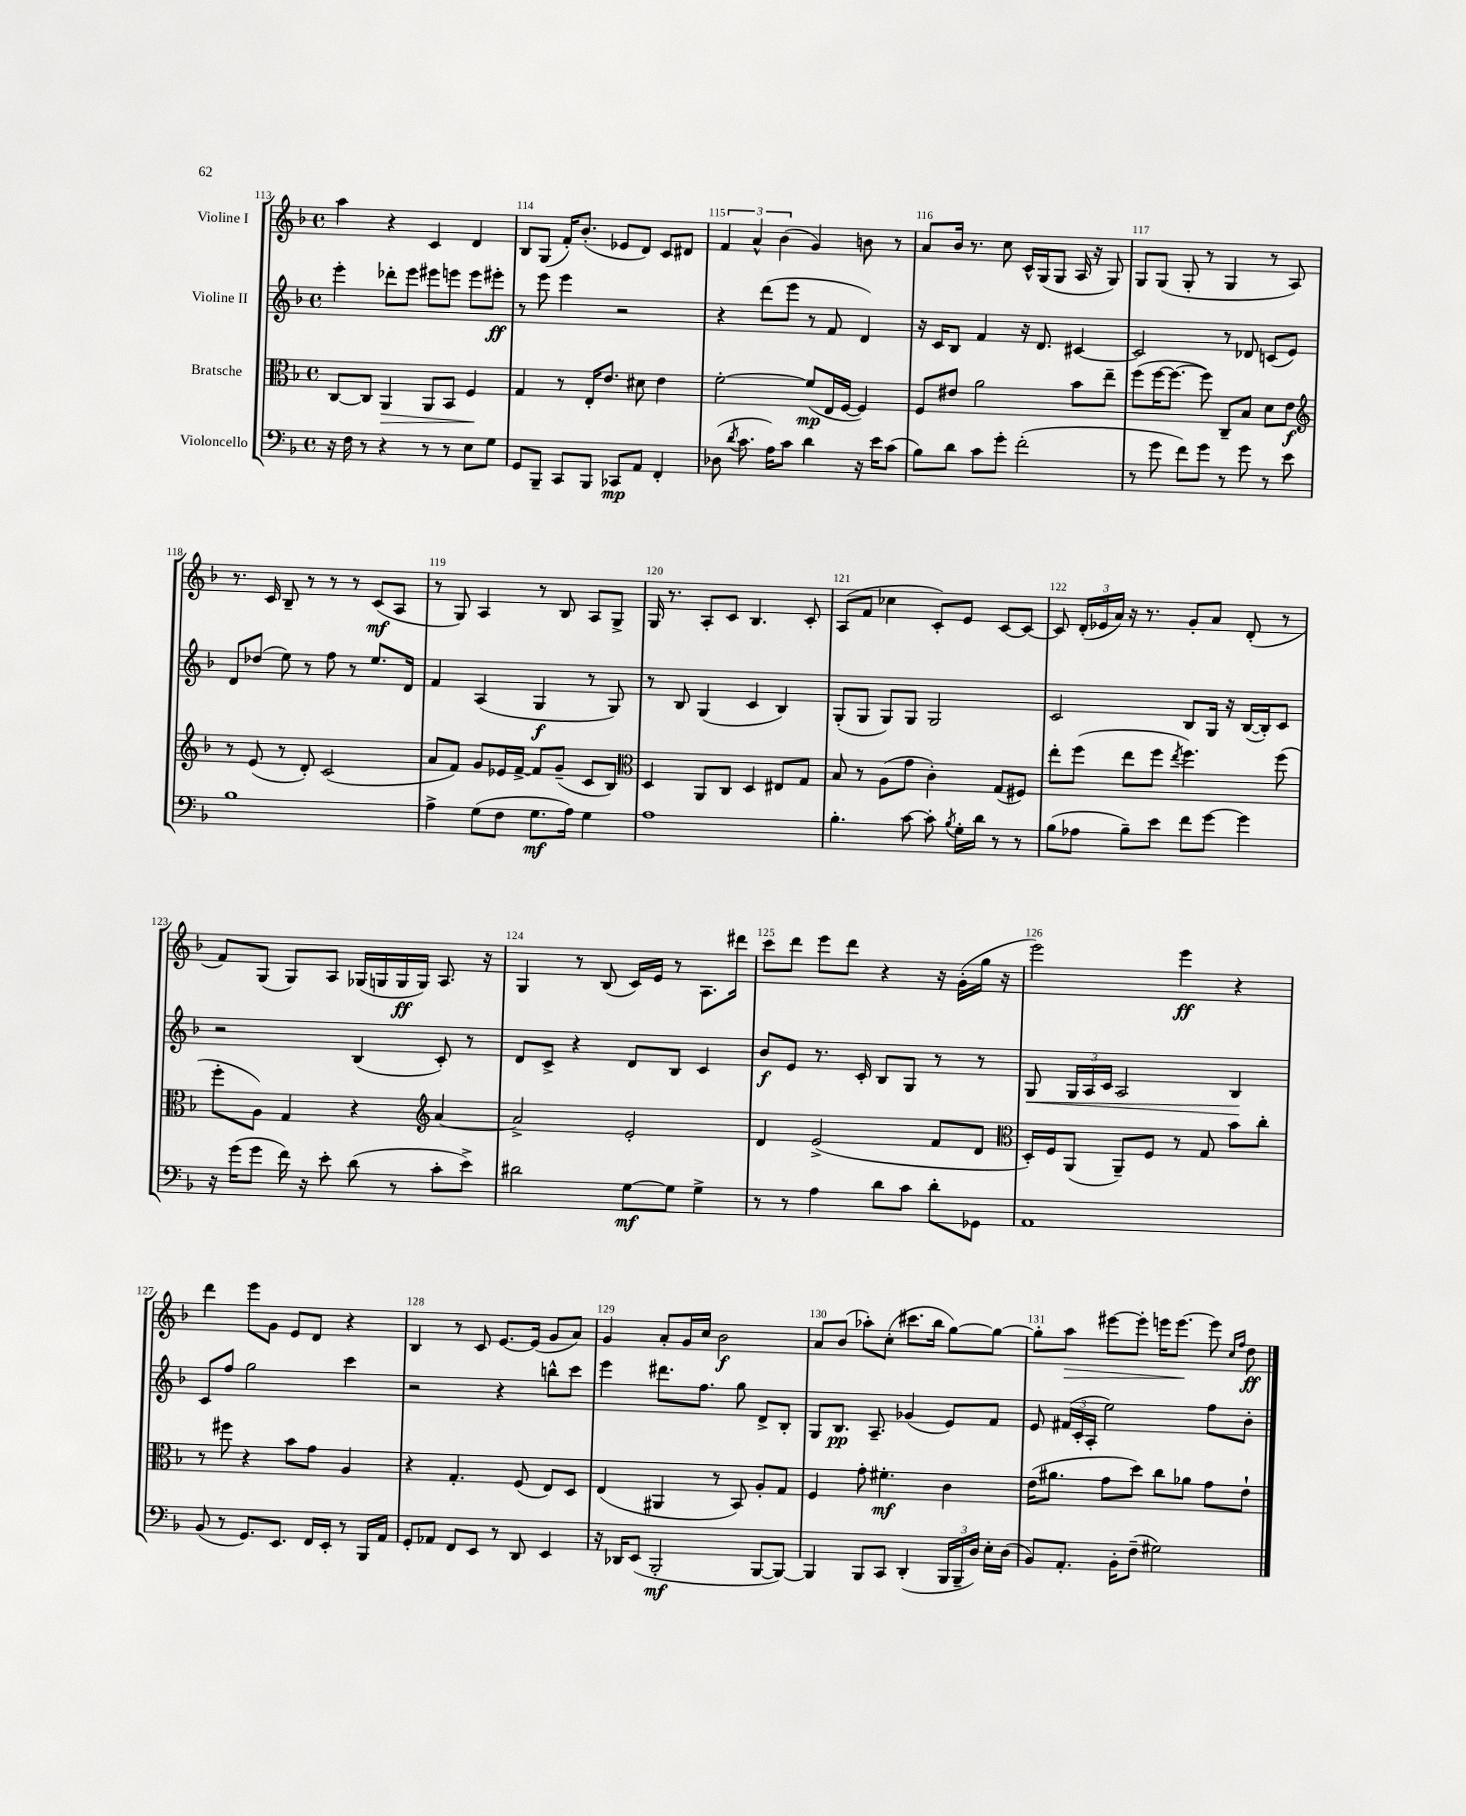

**kern	**dynam	**kern	**dynam	**kern	**dynam	**kern	**dynam
*part4	*part4	*part3	*part3	*part2	*part2	*part1	*part1
*staff4	*staff4	*staff3	*staff3	*staff2	*staff2	*staff1	*staff1
*I"Violoncello	*	*I"Bratsche	*	*I"Violine II	*	*I"Violine I	*
*clefF4	*	*clefC3	*	*clefG2	*	*clefG2	*
*k[b-]	*	*k[b-]	*	*k[b-]	*	*k[b-]	*
*M4/4	*	*M4/4	*	*M4/4	*	*M4/4	*
*met(c)	*	*met(c)	*	*met(c)	*	*met(c)	*
=113	=113	=113	=113	=113	=113	=113	=113
16r	.	[8C/L	.	4eee'\	.	4aa\	.
16F\	.	.	.	.	.	.	.
8r	.	8C/J]	.	.	.	.	.
!	!	!	!LO:HP:b	!	!	!	!
4r	.	4AA/	>	8ddd-X'\L	.	4r	.
.	.	.	.	8eee\J	.	.	.
8r	.	8AA/L	.	8eee#X\L	.	4c/	.
8r	.	8BB-/J	.	8eeen\J	.	.	.
8E\L	.	4F/	.	8eee\L	.	4d/	.
8G\J	.	.	.	8eee#X'\J	ff	.	.
.	.	.	]	.	.	.	.
=114	=114	=114	=114	=114	=114	=114	=114
8GG/L	.	4G/	.	8r	.	8B-/L	.
8BBB-~/J	.	.	.	8eee\	.	(8G/J	.
8CC/L	.	8r	.	4eee\	.	16f'/KL)	.
.	.	.	.	.	.	(8.b-'/J	.
8BBB-/J	.	16E'/KL	.	.	.	.	.
.	.	8.e/J	.	.	.	.	.
8CC-X/L	mp	.	.	2r	.	8e-X/L	.
8AA/J	.	8d#X\	.	.	.	8d/J)	.
4FF'/	.	4e\	.	.	.	8c/L	.
.	.	.	.	.	.	8d#X/J	.
=115	=115	=115	=115	=115	=115	=115	=115
(8D-X\	.	[2f'\	.	4r	.	6f/	.
8qd/	.	.	.	.	.	.	.
8.c\	.	.	.	.	.	.	.
.	.	.	.	.	.	6a^^/	.
.	.	.	.	(8ddd\L	.	.	.
16A\KL)	.	.	.	.	.	.	.
.	.	.	.	.	.	(6b-\	.
8c\J	.	.	.	8eee\J	.	.	.
4d\	.	(8f/L]	mp	8r	.	4g/)	.
.	.	16E/L	.	8f/	.	.	.
.	.	[16F/JJ	.	.	.	.	.
16r	.	4F/])	.	4d/)	.	8bn\	.
16e\KL	.	.	.	.	.	.	.
(8c\J	.	.	.	.	.	8r	.
=116	=116	=116	=116	=116	=116	=116	=116
8B-\L)	.	8F/L	.	16r	.	8a/L	.
.	.	.	.	16c/KL	.	.	.
8d\J	.	8e#X/J	.	8B-/J	.	16b-/Jk	.
.	.	.	.	.	.	8.r	.
8c\L	.	2a\	.	4f/	.	.	.
8g'\J	.	.	.	.	.	8cc\	.
(2f'\	.	.	.	16r	.	16c^^/LL	.
.	.	.	.	8.d/	.	(16G/J	.
.	.	.	.	.	.	8G/J	.
.	.	8b-\L	.	[4c#X/	.	16A/	.
.	.	.	.	.	.	16r	.
.	.	8ee~\J	.	.	.	8G/)	.
=117	=117	=117	=117	=117	=117	=117	=117
8r	.	(8ff\L	.	2c#/]	.	8G/L	.
8g\	.	[16ff\K	.	.	.	(8G/J	.
.	.	8.ff\J_	.	.	.	.	.
8f\L)	.	.	.	.	.	8G'/	.
8g\J	.	8ff\])	.	.	.	8r	.
8r	.	8C~/L	.	8r	.	4G/	.
8g\	.	8B-/J	.	8d-X/	.	.	.
8r	.	8d\L	.	(8cn/L	.	8r	.
8e\	.	8e\J	f	8e/J)	.	8A/)	.
!!LO:LB:g=z
=118	=118	=118	=118	=118	=118	=118	=118
*	*	*clefG2	*	*	*	*	*
1B-	.	8r	.	8d/L	.	8.r	.
.	.	(8e/	.	(8dd-X/J	.	.	.
.	.	.	.	.	.	16c/	.
.	.	8r	.	8ee\)	.	8B-~/	.
.	.	8d'/)	.	8r	.	8r	.
.	.	(2c/	.	8ff\	.	8r	.
.	.	.	.	8r	.	8r	.
.	.	.	.	8.ee/L	.	(8c/L	mf
.	.	.	.	.	.	8A/J	.
.	.	.	.	16d/Jk	.	.	.
=119	=119	=119	=119	=119	=119	=119	=119
4A^\	.	8a/L	.	4f/	.	8r	.
.	.	8f/J)	.	.	.	8G/)	.
(8G\L	.	8g/L	.	(4A/	.	4A/	.
8F\J	.	16e-X/L	.	.	.	.	.
.	.	[16f^/JJ	.	.	.	.	.
8.G\L	mf	8f/L]	.	4G/	f	8r	.
.	.	(8g~/J	.	.	.	8B-/	.
16A\Jk)	.	.	.	.	.	.	.
4G\	.	8c/L	.	8r	.	8A/L	.
.	.	8B-/J)	.	8G/)	.	8G^/J	.
=120	=120	=120	=120	=120	=120	=120	=120
*	*	*clefC3	*	*	*	*	*
1A	.	4D/	.	8r	.	16G/	.
.	.	.	.	.	.	8.r	.
.	.	.	.	8B-/	.	.	.
.	.	8AA/L	.	(4G/	.	8A'/L	.
.	.	8C/J	.	.	.	8c/J	.
.	.	4D/	.	4c/	.	4.B-/	.
.	.	8E#X/L	.	4B-/)	.	.	.
.	.	8G/J	.	.	.	8c'/	.
=121	=121	=121	=121	=121	=121	=121	=121
4.B-'\	.	8B-/	.	(8G'/L	.	(8A/L	.
.	.	8r	.	8G/J	.	8f/J	.
.	.	(8A\L	.	8G/L)	.	4cc-X\	.
[8c\	.	8g\J	.	8G/J	.	.	.
8c'\]	.	4c'\)	.	2G/	.	8c'/L)	.
8qB-/	.	.	.	.	.	.	.
16G'\LL	.	.	.	.	.	8e/J	.
16d\JJ	.	.	.	.	.	.	.
8r	.	(8G/L	.	.	.	[8c/L	.
8r	.	8F#X/J)	.	.	.	8c/J_	.
=122	=122	=122	=122	=122	=122	=122	=122
(8B-\L	.	8ee'\L	.	2c/	.	8c/]	.
8A-X\J	.	(8ff\J	.	.	.	(24d'/LL	.
.	.	.	.	.	.	24e-X/	.
.	.	.	.	.	.	24a/JJ)	.
8B-~\L)	.	8ee\L	.	.	.	16r	.
.	.	.	.	.	.	8.r	.
8e\J	.	8ff\J	.	.	.	.	.
.	.	8qee/	.	.	.	.	.
8f\L	.	4.ff\)	.	8B-/L	.	8g'/L	.
[8g\J	.	.	.	16G/Jk	.	8a/J	.
.	.	.	.	16r	.	.	.
4g\]	.	.	.	([16B-/LL	.	(8d'/	.
.	.	.	.	16B-'/J])	.	.	.
.	.	(8ff\	.	8c/J	.	8r	.
!!LO:LB:g=z
=123	=123	=123	=123	=123	=123	=123	=123
16r	.	8ff'\L	.	2r	.	8f/L)	.
(16g\KL	.	.	.	.	.	.	.
8g\J	.	8A\J)	.	.	.	(8G/J	.
16f\)	.	4G/	.	.	.	8G/L)	.
16r	.	.	.	.	.	.	.
8e'\	.	.	.	.	.	8A/J	.
(8d\	.	4r	.	(4B-/	.	(16G-X/LL	.
.	.	.	.	.	.	16Gn/	.
8r	.	.	.	.	.	16G/	ff
.	.	.	.	.	.	16G/JJ)	.
*	*	*clefG2	*	*	*	*	*
8c'\L	.	[4a/	.	8c'/)	.	8.A/	.
8e^\J)	.	.	.	8r	.	.	.
.	.	.	.	.	.	16r	.
=124	=124	=124	=124	=124	=124	=124	=124
2d#X\	.	2a^/]	.	8d/L	.	4G/	.
.	.	.	.	8c^/J	.	.	.
.	.	.	.	4r	.	8r	.
.	.	.	.	.	.	(8B-/	.
[8G\L	mf	2e'/	.	8d/L	.	16c/LL)	.
.	.	.	.	.	.	16e/JJ	.
8G\J]	.	.	.	8B-/J	.	8r	.
4G^\	.	.	.	4c/	.	8.A\L	.
.	.	.	.	.	.	16ddd#X\Jk	.
=125	=125	=125	=125	=125	=125	=125	=125
8r	.	4d/	.	8b-/L	f	8ccc\L	.
8r	.	.	.	8e/J	.	8ddd\J	.
4A\	.	(2e^/	.	8.r	.	8eee\L	.
.	.	.	.	.	.	8ddd\J	.
.	.	.	.	16c'/	.	.	.
8d\L	.	.	.	8B-/L	.	4r	.
8c\J	.	.	.	8G/J	.	.	.
8d'\L	.	8f/L	.	8r	.	16r	.
.	.	.	.	.	.	(16g'\LL	.
8GG-X\J	.	8d/J	.	8r	.	16gg\JJ	.
.	.	.	.	.	.	16r	.
=126	=126	=126	=126	=126	=126	=126	=126
*	*	*clefC3	*	*	*	*	*
!	!	!	!	!	!LO:HP:b	!	!
1AA	.	16D'/LL)	.	8G/	<	2eee\)	.
.	.	16F/J	.	.	.	.	.
.	.	(8AA/J	.	24G/LL	.	.	.
.	.	.	.	24A/	.	.	.
.	.	.	.	24c/JJ	.	.	.
.	.	8AA~/L)	.	2A/	.	.	.
.	.	8F/J	.	.	.	.	.
.	.	8r	.	.	.	4eee\	ff
.	.	8G/	.	.	.	.	.
.	.	8b-\L	.	4B-/	.	4r	.
.	.	8cc'\J	.	.	.	.	.
.	.	.	.	.	[	.	.
!!LO:LB:g=z
=127	=127	=127	=127	=127	=127	=127	=127
(8BB-/	.	8r	.	8c/L	.	4ddd\	.
8r	.	8ff#X\	.	8ff/J	.	.	.
8.GG/L)	.	4r	.	2gg\	.	8eee\L	.
.	.	.	.	.	.	8g\J	.
8.EE/J	.	.	.	.	.	.	.
.	.	8b-\L	.	.	.	8e/L	.
16FF/LL	.	8g\J	.	.	.	8d/J	.
16EE'/JJ	.	.	.	.	.	.	.
8r	.	4A/	.	4ccc\	.	4r	.
16BBB-/LL	.	.	.	.	.	.	.
16AA/JJ	.	.	.	.	.	.	.
=128	=128	=128	=128	=128	=128	=128	=128
8GG'/L	.	4r	.	2r	.	4B-/	.
8AA-X/J	.	.	.	.	.	.	.
8FF/L	.	4.G'/	.	.	.	8r	.
8EE/J	.	.	.	.	.	8c/	.
8r	.	.	.	4r	.	[8.e/L	.
8DD/	.	(8F/	.	.	.	.	.
.	.	.	.	.	.	(16e/Jk]	.
4EE/	.	8E/L)	.	8bbn^^\L	.	8g/L	.
.	.	8D/J	.	8ccc\J	.	8a/J)	.
=129	=129	=129	=129	=129	=129	=129	=129
16r	.	(4E/	.	4eee\	.	4g/	.
16DD-X/KL	.	.	.	.	.	.	.
(8EE/J	.	.	.	.	.	.	.
2BBB-'/	mf	4AA#X/	.	8.ddd#X\L	.	8a'/L	.
.	.	.	.	.	.	16g/L	.
.	.	.	.	8.ff\J	.	16cc/JJ	.
.	.	8r	.	.	.	2b-\	f
.	.	8BB-/)	.	8gg\	.	.	.
[8BBB-/L	.	8A'/L	.	8d^/L	.	.	.
8BBB-/J_)	.	8G/J	.	8B-'/J	.	.	.
=130	=130	=130	=130	=130	=130	=130	=130
4BBB-/]	.	4F/	.	8G/L	.	8a/L	.
.	.	.	.	8.B-/J	pp	(8b-/J	.
8BBB-/L	.	8g'\	.	.	.	8aa-X'\L)	.
.	.	.	.	8.A~/	.	.	.
8CC/J	.	4.f#X'\	mf	.	.	(8cc'\J	.
(4DD'/	.	.	.	(4g-X/	.	8.ccc#X\L	.
.	.	.	.	.	.	16bb-\Jk	.
24BBB-/LL	.	4c\	.	8e/L)	.	[8gg\L)	.
24BBB-~/	.	.	.	.	.	.	.
24D/JJ)	.	.	.	.	.	.	.
16E'\LL	.	.	.	8f/J	.	8gg\J_	.
(16D\JJ	.	.	.	.	.	.	.
=131	=131	=131	=131	=131	=131	=131	=131
8BB-/L)	.	(16e\KL	.	8e/	.	8gg'\L]	.
.	.	8.a#X\J	.	.	.	.	.
!	!	!	!	!	!	!	!LO:HP:b
8.AA'/J	.	.	.	(24f#X/LL	.	8aa\J	>
.	.	.	.	24c'/	.	.	.
.	.	.	.	24A'/JJ	.	.	.
.	.	8g\L	.	2ee\)	.	[8eee#X\L	.
16BB-'\KL	.	.	.	.	.	.	.
(8F~\J	.	8dd\J)	.	.	.	8eee#'\J]	.
2G#X\)	.	8cc\L	.	.	.	16eeen\KL	.
.	.	.	.	.	.	[8.eee\J	.
.	.	8a-X\J	.	.	.	.	.
.	.	8g\L	.	8ff\L	.	8eee\]	]
.	.	.	.	.	.	16qqcc/LL	.
.	.	.	.	.	.	16qqff/JJ	.
.	.	8e`\J	.	8b-'\J	.	8dd\	ff
==	==	==	==	==	==	==	==
*-	*-	*-	*-	*-	*-	*-	*-
